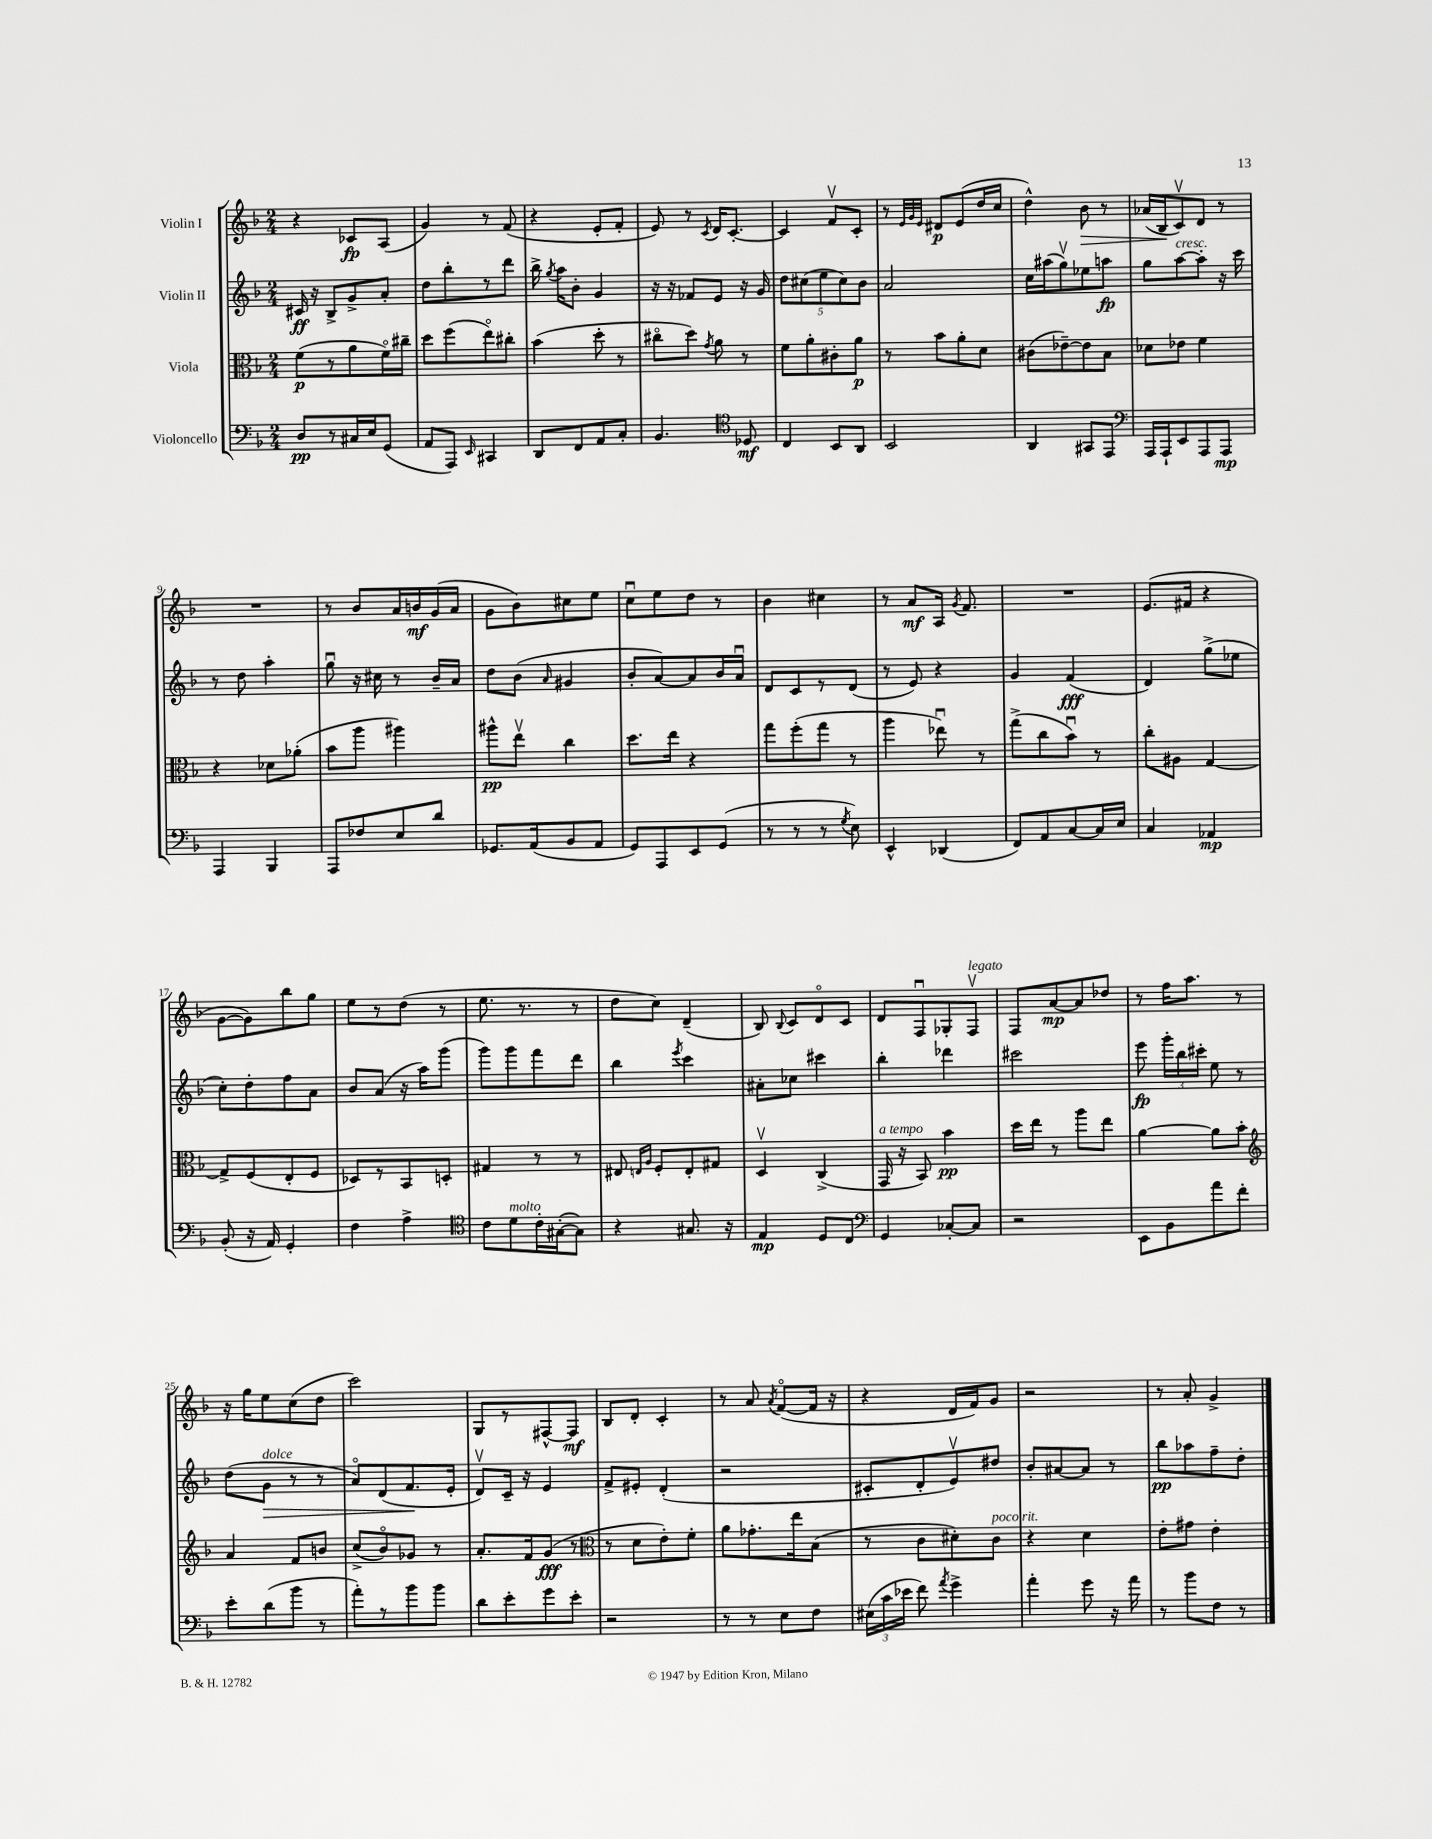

**kern	**dynam	**kern	**dynam	**kern	**dynam	**kern	**dynam
*part4	*part4	*part3	*part3	*part2	*part2	*part1	*part1
*staff4	*staff4	*staff3	*staff3	*staff2	*staff2	*staff1	*staff1
*I"Violoncello	*	*I"Viola	*	*I"Violin II	*	*I"Violin I	*
*clefF4	*	*clefC3	*	*clefG2	*	*clefG2	*
*k[b-]	*	*k[b-]	*	*k[b-]	*	*k[b-]	*
*M2/4	*	*M2/4	*	*M2/4	*	*M2/4	*
=1	=1	=1	=1	=1	=1	=1	=1
8D/L	pp	(8f\L	p	16c#X/	ff	4r	.
.	.	.	.	16r	.	.	.
8r	.	8r	.	8B-^/L	.	.	.
16C#X/L	.	8a\	.	8g^/	.	8c-X/L	fp
16E/J	.	.	.	.	.	.	.
(8GG/J	.	16f\L)	.	8a'/J	.	(8A/J	.
.	.	16cc#X~\JJ	.	.	.	.	.
=2	=2	=2	=2	=2	=2	=2	=2
8AA/L	.	8dd\L	.	8dd\L	.	4g/)	.
8AAA/J)	.	(8ff\	.	8bb-'\	.	.	.
16qqEE/	.	.	.	.	.	.	.
4CC#X/	.	8ee\)	.	8r	.	8r	.
.	.	8cc#X'\J	.	8ddd\J	.	(8f/	.
=3	=3	=3	=3	=3	=3	=3	=3
8DD/L	.	(4b-\	.	16bb-^\	.	4r	.
.	.	.	.	8qgg/	.	.	.
.	.	.	.	16aa\KL	.	.	.
8FF/	.	.	.	8b-'\J	.	.	.
8AA/	.	8dd'\	.	4g/	.	8e'/L	.
8C'/J	.	8r	.	.	.	8f'/J	.
=4	=4	=4	=4	=4	=4	=4	=4
4.BB-/	.	8cc#X\L	.	16r	.	8e/)	.
.	.	.	.	16r	.	.	.
.	.	8dd\J)	.	8f-X/L	.	8r	.
.	.	8qg/	.	.	.	8qc/	.
.	.	8a\	.	8e/J	.	16d/KL	.
.	.	.	.	.	.	[8.c'/J	.
*clefC4	*	*	*	*	*	*	*
8D-X/	mf	8r	.	16r	.	.	.
.	.	.	.	16g/	.	.	.
=5	=5	=5	=5	=5	=5	=5	=5
4C/	.	8f\L	.	10dd\L	.	4c/]	.
.	.	.	.	(10cc#X\	.	.	.
.	.	8a'\	.	.	.	.	.
.	.	.	.	10ee\	.	.	.
8BB-/L	.	8c#X'\	.	.	.	8fv/L	.
.	.	.	.	10cc#\)	.	.	.
8AA/J	.	8a\J	p	.	.	8c'/J	.
.	.	.	.	10b-\J	.	.	.
=6	=6	=6	=6	=6	=6	=6	=6
2BB-/	.	8r	.	2a/	.	8r	.
.	.	.	.	.	.	32qqe/LLL	.
.	.	.	.	.	.	32qqg/	.
.	.	.	.	.	.	32qqe/JJJ	.
.	.	8b-\L	.	.	.	8d#X/L	p
.	.	8a'\	.	.	.	(8e/	.
.	.	8d\J	.	.	.	16dd/L	.
.	.	.	.	.	.	16cc/JJ	.
=7	=7	=7	=7	=7	=7	=7	=7
4AA/	.	(8c#X\L	.	16cc\LL	.	4dd^^\)	.
.	.	.	.	(16aa#X\J	.	.	.
.	.	[8e-X~\)	.	8ggv\)	.	.	.
!	!	!	!	!	!	!	!LO:HP:b
8GG#X/L	.	8e-\]	.	8ee-X\	.	8b-\	>
8EE/J	.	8B-\J	.	8aan\J	fp	8r	.
=8	=8	=8	=8	=8	=8	=8	=8
*clefF4	*	*	*	*	*	*	*
16AAA/LL	.	8d-X\L	.	8gg\L	.	(16a-X/LL	.
16AAA`/J	.	.	.	.	.	16B-/J	.
!	!	!	!	!LO:TX:a:i:t=cresc.	!	!	!
8EE/	.	8e-X\J	.	[8aa\	.	8cv/)	]
8AAA/	.	4f\	.	8aa'\J]	.	8d/J	.
8AAA/J	mp	.	.	16r	.	8r	.
.	.	.	.	16ccc\	.	.	.
!!LO:LB:g=z
=9	=9	=9	=9	=9	=9	=9	=9
4AAA/	.	4r	.	8r	.	2r	.
.	.	.	.	8dd\	.	.	.
4BBB-/	.	8d-X\L	.	4aa'\	.	.	.
.	.	(8a-X'\J	.	.	.	.	.
=10	=10	=10	=10	=10	=10	=10	=10
8AAA/L	.	8b-\L	.	8ggu\	.	8r	.
8F-X/	.	8aa\J	.	16r	.	8b-/L	.
.	.	.	.	16cc#X\	.	.	.
8E/	.	4aa#X\)	.	8r	.	16a/L	.
.	.	.	.	.	.	16bn/	mf
8d/J	.	.	.	16b-~/LL	.	(16g/	.
.	.	.	.	16a/JJ	.	16a/JJ	.
=11	=11	=11	=11	=11	=11	=11	=11
8.GG-X/L	.	8aa#X^^\L	pp	8dd\L	.	8g\L	.
.	.	8eev\J	.	(8b-\J	.	8b-\)	.
(16AA/k	.	.	.	.	.	.	.
.	.	.	.	16qqa/	.	.	.
8BB-/	.	4cc\	.	4g#X/	.	8cc#X\	.
8AA/J	.	.	.	.	.	8ee\J	.
=12	=12	=12	=12	=12	=12	=12	=12
8GG/L)	.	8.dd\L	.	8b-'/L	.	8ccu\L	.
8AAA/	.	.	.	[8a/)	.	8ee\	.
.	.	16ee\Jk	.	.	.	.	.
8EE/	.	4r	.	8a/]	.	8dd\J	.
(8GG/J	.	.	.	16b-/L	.	8r	.
.	.	.	.	16au/JJ	.	.	.
=13	=13	=13	=13	=13	=13	=13	=13
8r	.	8gg\L	.	8d/L	.	4b-\	.
8r	.	(8ff'\	.	8c/	.	.	.
8r	.	8gg\J	.	8r	.	4cc#X\	.
8qG/	.	.	.	.	.	.	.
8E\)	.	8r	.	(8d/J	.	.	.
=14	=14	=14	=14	=14	=14	=14	=14
4EE^^/	.	4aa\	.	8r	.	8r	.
.	.	.	.	8e/)	.	8a/L	mf
(4DD-X/	.	8ee-Xu\)	.	4r	.	16A/Jk	.
.	.	.	.	.	.	8qg/	.
.	.	.	.	.	.	8.f/	.
.	.	8r	.	.	.	.	.
=15	=15	=15	=15	=15	=15	=15	=15
8FF/L)	.	(8gg^\L	.	4g/	.	2r	.
8AA/	.	8cc\	.	.	.	.	.
[8C/	.	8b-u\J)	.	(4f/	fff	.	.
16C/L]	.	8r	.	.	.	.	.
16E/JJ	.	.	.	.	.	.	.
=16	=16	=16	=16	=16	=16	=16	=16
4C/	.	8cc'\L	.	4d/)	.	(8.e/L	.
.	.	8A#X\J	.	.	.	.	.
.	.	.	.	.	.	16f#X/Jk	.
4AA-X/	mp	[4G/	.	(8gg^\L	.	4r	.
.	.	.	.	8ee-X\J	.	.	.
!!LO:LB:g=z
=17	=17	=17	=17	=17	=17	=17	=17
(8BB-'/	.	8G^/L]	.	8cc'\L)	.	[8g\L	.
16r	.	(8F/	.	8dd'\	.	8g\])	.
16AA/)	.	.	.	.	.	.	.
4GG'/	.	8E'/	.	8ff\	.	8bb-\	.
.	.	8F/J	.	8a\J	.	8gg\J	.
=18	=18	=18	=18	=18	=18	=18	=18
4F\	.	8D-X/L)	.	8b-/L	.	8ee\L	.
.	.	8r	.	(8a/J	.	8r	.
4A^\	.	8BB-/	.	16r	.	(8dd\J	.
.	.	.	.	16aa\KL)	.	.	.
.	.	8Dn'/J	.	(8ggg\J	.	8r	.
=19	=19	=19	=19	=19	=19	=19	=19
*clefC4	*	*	*	*	*	*	*
8c\L	.	4G#X/	.	8ggg\L)	.	8.ee\	.
!LO:TX:a:i:t=molto	!	!	!	!	!	!	!
8d\	.	.	.	8ggg\	.	.	.
.	.	.	.	.	.	8.r	.
16c'\L	.	8r	.	8fff\	.	.	.
([16G#X'\J	.	.	.	.	.	.	.
8G#\J])	.	8r	.	8ddd\J	.	8r	.
=20	=20	=20	=20	=20	=20	=20	=20
4r	.	8E#X/	.	4bb-\	.	8dd\L	.
.	.	16qqEn/LL	.	.	.	.	.
.	.	16qqA/JJ	.	.	.	.	.
.	.	8F'/L	.	.	.	8cc\J)	.
.	.	.	.	8qeee/	.	.	.
8.G#X/	.	8E'/	.	4ccc\	.	(4d~/	.
.	.	8G#X/J	.	.	.	.	.
16r	.	.	.	.	.	.	.
=21	=21	=21	=21	=21	=21	=21	=21
4E/	mp	4Dv/	.	8a#X'\L	.	8B-/)	.
.	.	.	.	.	.	8qqB-/	.
.	.	.	.	8cc-X\J	.	8c/L	.
8D/L	.	(4C^/	.	4ccc#X\	.	8d/	.
8C/J	.	.	.	.	.	8c/J	.
=22	=22	=22	=22	=22	=22	=22	=22
*clefF4	*	*	*	*	*	*	*
!	!	!LO:TX:a:i:t=a tempo	!	!	!	!	!
4GG/	.	16GG/	.	4bb-'\	.	8d/L	.
.	.	16r	.	.	.	.	.
.	.	8BB-/)	.	.	.	8Fu/	.
[8C-X'/L	.	4b-\	pp	4ddd-X\	.	8G-X'/	.
!	!	!	!	!	!	!LO:TX:a:i:t=legato	!
8C-/J]	.	.	.	.	.	8Fv/J	.
=23	=23	=23	=23	=23	=23	=23	=23
2r	.	16dd\LL	.	2ccc#X\	.	8F/L	.
.	.	16ee\JJ	.	.	.	.	.
.	.	8r	.	.	.	[8a/	mp
.	.	8aa\L	.	.	.	8a/]	.
.	.	8ee\J	.	.	.	8dd-X/J	.
=24	=24	=24	=24	=24	=24	=24	=24
8EE\L	.	[4a\	.	8eee\	fp	8r	.
8BB-\	.	.	.	24ggg'\LL	.	16ff\KL	.
.	.	.	.	24bb-\	.	.	.
.	.	.	.	.	.	8.aa\J	.
.	.	.	.	24ccc#X'\JJ	.	.	.
8a\	.	8a\L]	.	8ee\	.	.	.
8f'\J	.	8b-'\J	.	8r	.	8r	.
!!LO:LB:g=z
=25	=25	=25	=25	=25	=25	=25	=25
*	*	*clefG2	*	*	*	*	*
8e'\L	.	4a/	.	(8dd\L	.	16r	.
.	.	.	.	.	.	16gg\KL	.
!	!	!	!	!LO:TX:a:i:t=dolce	!	!	!
!	!	!	!	!	!LO:HP:b	!	!
(8d\	.	.	.	8g\J	>	8ee\	.
8b-\J	.	8f/L	.	8r	.	(8cc\	.
8r	.	8bn/J	.	8r	.	8dd\J	.
=26	=26	=26	=26	=26	=26	=26	=26
8a'\L)	.	(8cc^/L	.	8a/L)	.	2ccc\)	.
8r	.	8b-/)	.	(8d/	.	.	.
8b-\	.	8g-X/J	.	8.f/	.	.	.
8b-\J	.	8r	.	.	.	.	.
.	.	.	.	16e'/Jk	]	.	.
=27	=27	=27	=27	=27	=27	=27	=27
8d\L	.	8.a'/L	.	8dv/L)	.	8G/L	.
8e'\	.	.	.	16c~/Jk	.	8r	.
.	.	16f/k	.	16r	.	.	.
8g\	.	(8g/J	fff	4e/	.	[8F#X^^/	.
8e'\J	.	8r	.	.	.	8F#/J]	mf
=28	=28	=28	=28	=28	=28	=28	=28
*	*	*clefC3	*	*	*	*	*
2r	.	8r	.	8f^/L	.	8B-/L	.
.	.	8d\L	.	8e#X'/J	.	8d'/J	.
.	.	8e'\)	.	(4d'/	.	4c'/	.
.	.	8f'\J	.	.	.	.	.
=29	=29	=29	=29	=29	=29	=29	=29
8r	.	8a\L	.	2r	.	8r	.
8r	.	8.g-X'\	.	.	.	8a/	.
.	.	.	.	.	.	8qa/	.
8E\L	.	.	.	.	.	([8f/L	.
.	.	16ee\k	.	.	.	.	.
8F\J	.	(8B-\J	.	.	.	16f/Jk]	.
.	.	.	.	.	.	16r	.
=30	=30	=30	=30	=30	=30	=30	=30
(24E#X\LL	.	8r	.	8c#X'/L	.	4r	.
24c\	.	.	.	.	.	.	.
24e-X\JJ	.	.	.	.	.	.	.
8f\)	.	8c\L	.	8d'/	.	.	.
8qa/	.	.	.	.	.	.	.
4g^\	.	8d#X'\)	.	8ev/)	.	16d/LL	.
.	.	.	.	.	.	16f/J)	.
!	!	!LO:TX:a:i:t=poco rit.	!	!	!	!	!
.	.	8c\J	.	8dd#X/J	.	8g/J	.
=31	=31	=31	=31	=31	=31	=31	=31
4a'\	.	4r	.	8b-'/L	.	2r	.
.	.	.	.	[8a#X/	.	.	.
8g\	.	4d\	.	8a#/J]	.	.	.
16r	.	.	.	8r	.	.	.
16a\	.	.	.	.	.	.	.
=32	=32	=32	=32	=32	=32	=32	=32
8r	.	8e'\L	.	8bb-\L	pp	8r	.
8b-\L	.	8g#X\J	.	8aa-X\	.	8a'/	.
8F\J	.	4e'\	.	8ff~\	.	4g^/	.
8r	.	.	.	8dd'\J	.	.	.
==	==	==	==	==	==	==	==
*-	*-	*-	*-	*-	*-	*-	*-
